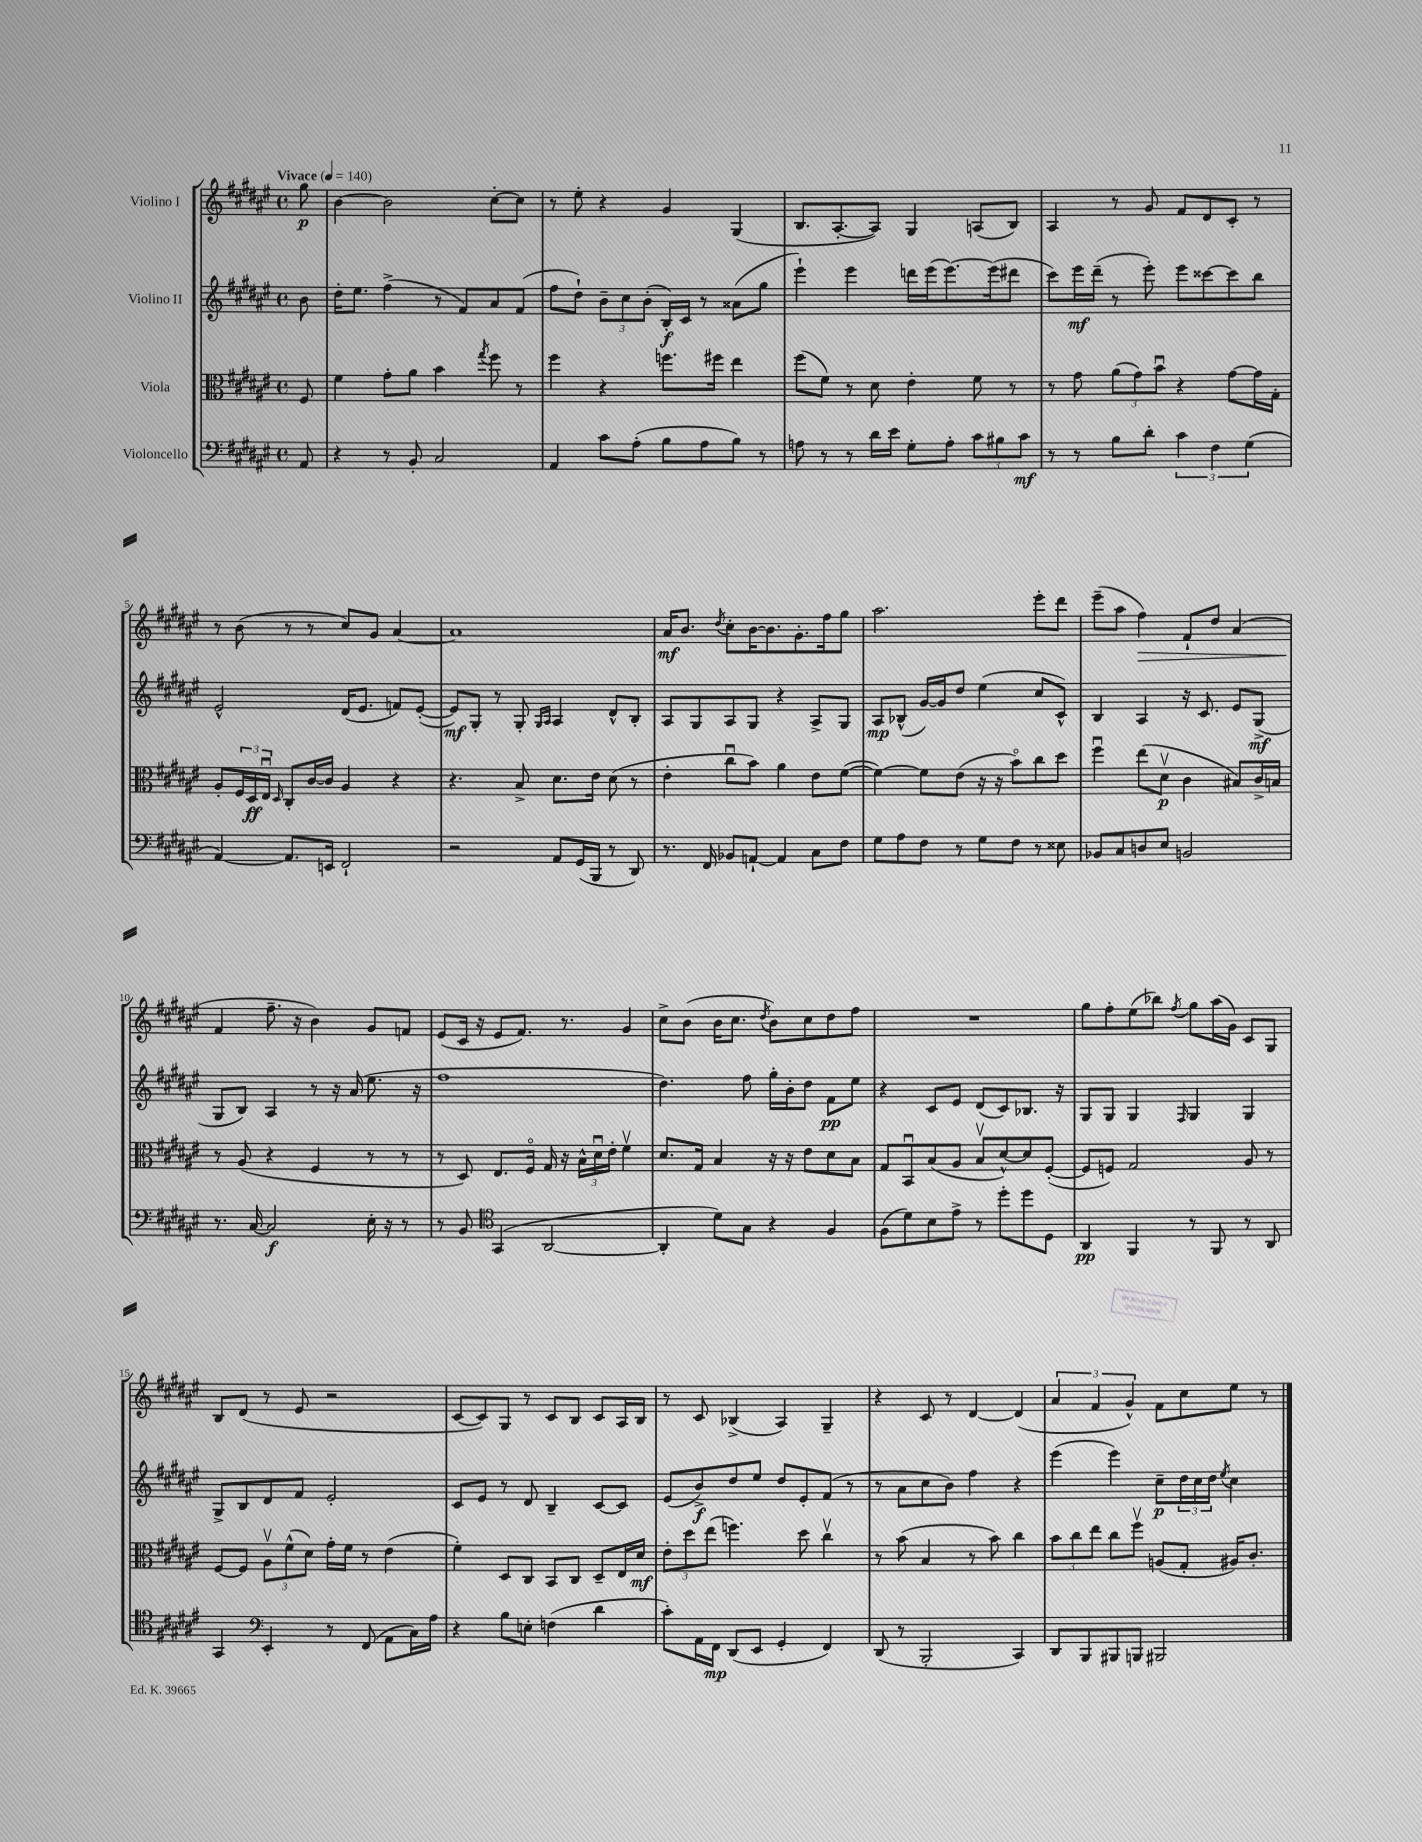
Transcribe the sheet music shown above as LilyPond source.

<<
\new StaffGroup <<
\new Staff = "s0" \with { instrumentName = "Violino I" } {
    \clef treble \key fis \major \defaultTimeSignature \time 4/4 \partial 8 \tempo "Vivace" 4 = 140
    gis''8\p |
    b'4~ b'2 cis''8~-. cis''8 |
    r8 eis''8-. r4 gis'4 gis4( |
    b8. ais8.~-. ais8) gis4 a8( b8) |
    ais4 r8 gis'8 fis'8 dis'8 cis'8-. r8 |
    r8 b'8( r8 r8 cis''8) gis'8 ais'4~ |
    ais'1 |
    ais'16\mf b'8. \acciaccatura { dis''8 } cis''8-. b'16~ b'8. gis'8.-. fis''16 gis''8 |
    ais''2. eis'''8-. dis'''8 |
    eis'''8--( ais''8 fis''4\>) fis'8-! dis''8 ais'4( |
    fis'4\! fis''8.-- r16 b'4) gis'8 f'8 |
    eis'8( cis'16 r16 eis'8 fis'8.) r8. gis'4 |
    cis''8-> b'8( b'16 cis''8. \acciaccatura { dis''8 } b'8) cis''8 dis''8 fis''8 |
    R1 |
    gis''8 fis''8-. eis''8( bes''8) \acciaccatura { fis''8 } gis''8 ais''16( gis'16) cis'8 gis8 |
    b8 dis'8( r8 eis'8 r2 |
    cis'8~ cis'8) gis8 r8 cis'8 b8 cis'8 ais16 b16 |
    r8 cis'8 bes4->( ais4) gis4-- |
    r4 cis'8 r8 dis'4~ dis'4( |
    \tuplet 3/2 { ais'4 fis'4 gis'4-^) } fis'8 cis''8 eis''8 r8 \bar "|." |
}
\new Staff = "s1" \with { instrumentName = "Violino II" } {
    \clef treble \key fis \major \defaultTimeSignature \time 4/4 \partial 8
    b'8 |
    dis''16-. eis''8. fis''4->( r8 fis'8) ais'8 fis'8( |
    fis''8 dis''8-!) \tuplet 3/2 { b'8-- cis''8 b'8-.( } b16-.\f) cis'16 r8 aisis'8( gis''8 |
    eis'''4-!) eis'''4 d'''16 eis'''16( eis'''8.~) eis'''16( dis'''8 |
    cis'''8) eis'''16\mf dis'''16--( r8 eis'''8-.) eis'''8 cisis'''8~ cisis'''8 b''8 |
    eis'2-^ dis'16( eis'8. f'8) eis'8~-.( |
    eis'8\mf) gis8-. r8 gis8-. \grace { gis16 ais16 } ais4 dis'8-^ b8-. |
    ais8 gis8 ais8 gis8 r4 ais8-> gis8 |
    ais8\mp bes8-^( gis'16~) gis'16 dis''8 eis''4( cis''8 cis'8-^) |
    b4 ais4 r16 cis'8. eis'8 gis8->\mf( |
    gis8 b8) ais4 r8 r16 ais'16( eis''8. r16 |
    fis''1 |
    dis''4.) fis''8 gis''16-. b'16-. dis''8 fis'8\pp eis''8 |
    r4 cis'8 eis'8 dis'8( cis'8) bes8. r16 |
    gis8 gis8 gis4 \grace { fis16 } gis4 gis4 |
    gis8-> b8 dis'8 fis'8 eis'2-. |
    cis'8 eis'8 r8 dis'8 b4-- cis'8~ cis'8 |
    eis'8( b'8->\f) dis''8 eis''8 dis''8 eis'8-. fis'8( r8 |
    r8 ais'8 cis''8 b'8) fis''4 r4 |
    eis'''4( eis'''4) cis''8--\p \tuplet 3/2 { dis''16 cis''16 dis''16 } \acciaccatura { eis''8 } cis''4 \bar "|." |
}
\new Staff = "s2" \with { instrumentName = "Viola" } {
    \clef alto \key fis \major \defaultTimeSignature \time 4/4 \partial 8
    fis8 |
    fis'4 gis'8-. ais'8 b'4 \acciaccatura { gis''8 } fis''8 r8 |
    fis''4 r4 f''8. fis''16 eis''4 |
    fis''8( fis'8) r8 dis'8 eis'4-. fis'8 r8 |
    r8 gis'8 \tuplet 3/2 { ais'8( gis'8) b'8\downbow } r4 gis'8~ gis'16 gis16-. |
    ais8-. \tuplet 3/2 { fis16 dis16\ff eis16\downbow } \grace { dis16 } cis8-. cis'16~ cis'16 ais4 r4 |
    r4. b8-> dis'8. eis'16 dis'8( r8 |
    eis'4-. cis''8\downbow b'8) ais'4 eis'8 fis'8~( |
    fis'4~) fis'8 eis'8( r16 r16 b'8\flageolet) cis''8 dis''8 |
    fis''4\downbow eis''8( dis'8\upbow\p cis'4 bis8) cis'16-> b16 |
    r8 ais8( r4 fis4 r8 r8 |
    r8 dis8) eis8. fis16\flageolet gis16 r16 \tuplet 3/2 { b16-^ dis'16\downbow eis'16-. } fis'4\upbow |
    dis'8. gis16 b4 r16 r16 eis'8 dis'8 b8 |
    gis8 b,8\downbow b8( ais8 b8\upbow dis'8~-^) dis'8 fis8~-.( |
    fis8 f8) gis2 ais8 r8 |
    fis8~ fis8 \tuplet 3/2 { ais8\upbow fis'8-^( dis'8) } gis'16-. fis'16 r8 eis'4( |
    fis'4-.) dis8 cis8 b,8 cis8 dis8-- eis16 dis'16\mf |
    \tuplet 3/2 { eis'8-. dis''8 eis''8( } f''4.) dis''8 cis''4\upbow |
    r8 b'8( b4 r8 b'8) cis''4 |
    \tuplet 3/2 { b'8 cis''8 eis''8 } cis''8 fis''8\upbow a8( gis8-. ais16) cis'8.-. \bar "|." |
}
\new Staff = "s3" \with { instrumentName = "Violoncello" } {
    \clef bass \key fis \major \defaultTimeSignature \time 4/4 \partial 8
    ais,8 |
    r4 r8 b,8-. cis2 |
    ais,4 cis'8 ais8-.( b8 ais8 b8) r8 |
    a8 r8 r8 dis'16 eis'16 gis8-. a8-. \tuplet 3/2 { cis'8 bis8 cis'8\mf } |
    r8 r8 b8 dis'8-. \tuplet 3/2 { cis'4 fis4 gis4( } |
    ais,4~) ais,8. e,16 fis,2-! |
    r2 ais,8 gis,16( b,,16 r8 dis,8) |
    r8. fis,16 bes,8 a,8~-! a,4 cis8 fis8 |
    gis8 ais8 fis8 r8 gis8 fis8 r8 eisis8 |
    bes,8 cis8 d8 eis8 b,2 |
    r8. cis16~ cis2\f eis16-. r16 r8 |
    r8 b,8 \clef tenor gis,4( ais,2~ |
    ais,4-. dis'8) gis8 r4 fis4 |
    fis8( dis'8) b8 eis'8-> r8 dis''8-. dis''8 dis8 |
    ais,4\pp fis,4 r8 fis,8 r8 ais,8 |
    gis,4 \clef bass eis,4-. r8 fis,8( ais,8 cis16) ais16 |
    r4 b8 e8-. f4( dis'4 |
    cis'8-.) ais,16 fis,16\mp dis,8( eis,8 gis,4-. fis,4) |
    dis,8( r8 b,,2-. cis,4) |
    dis,8 b,,8 bis,,8 b,,8 bis,,2 \bar "|." |
}
>>
>>
